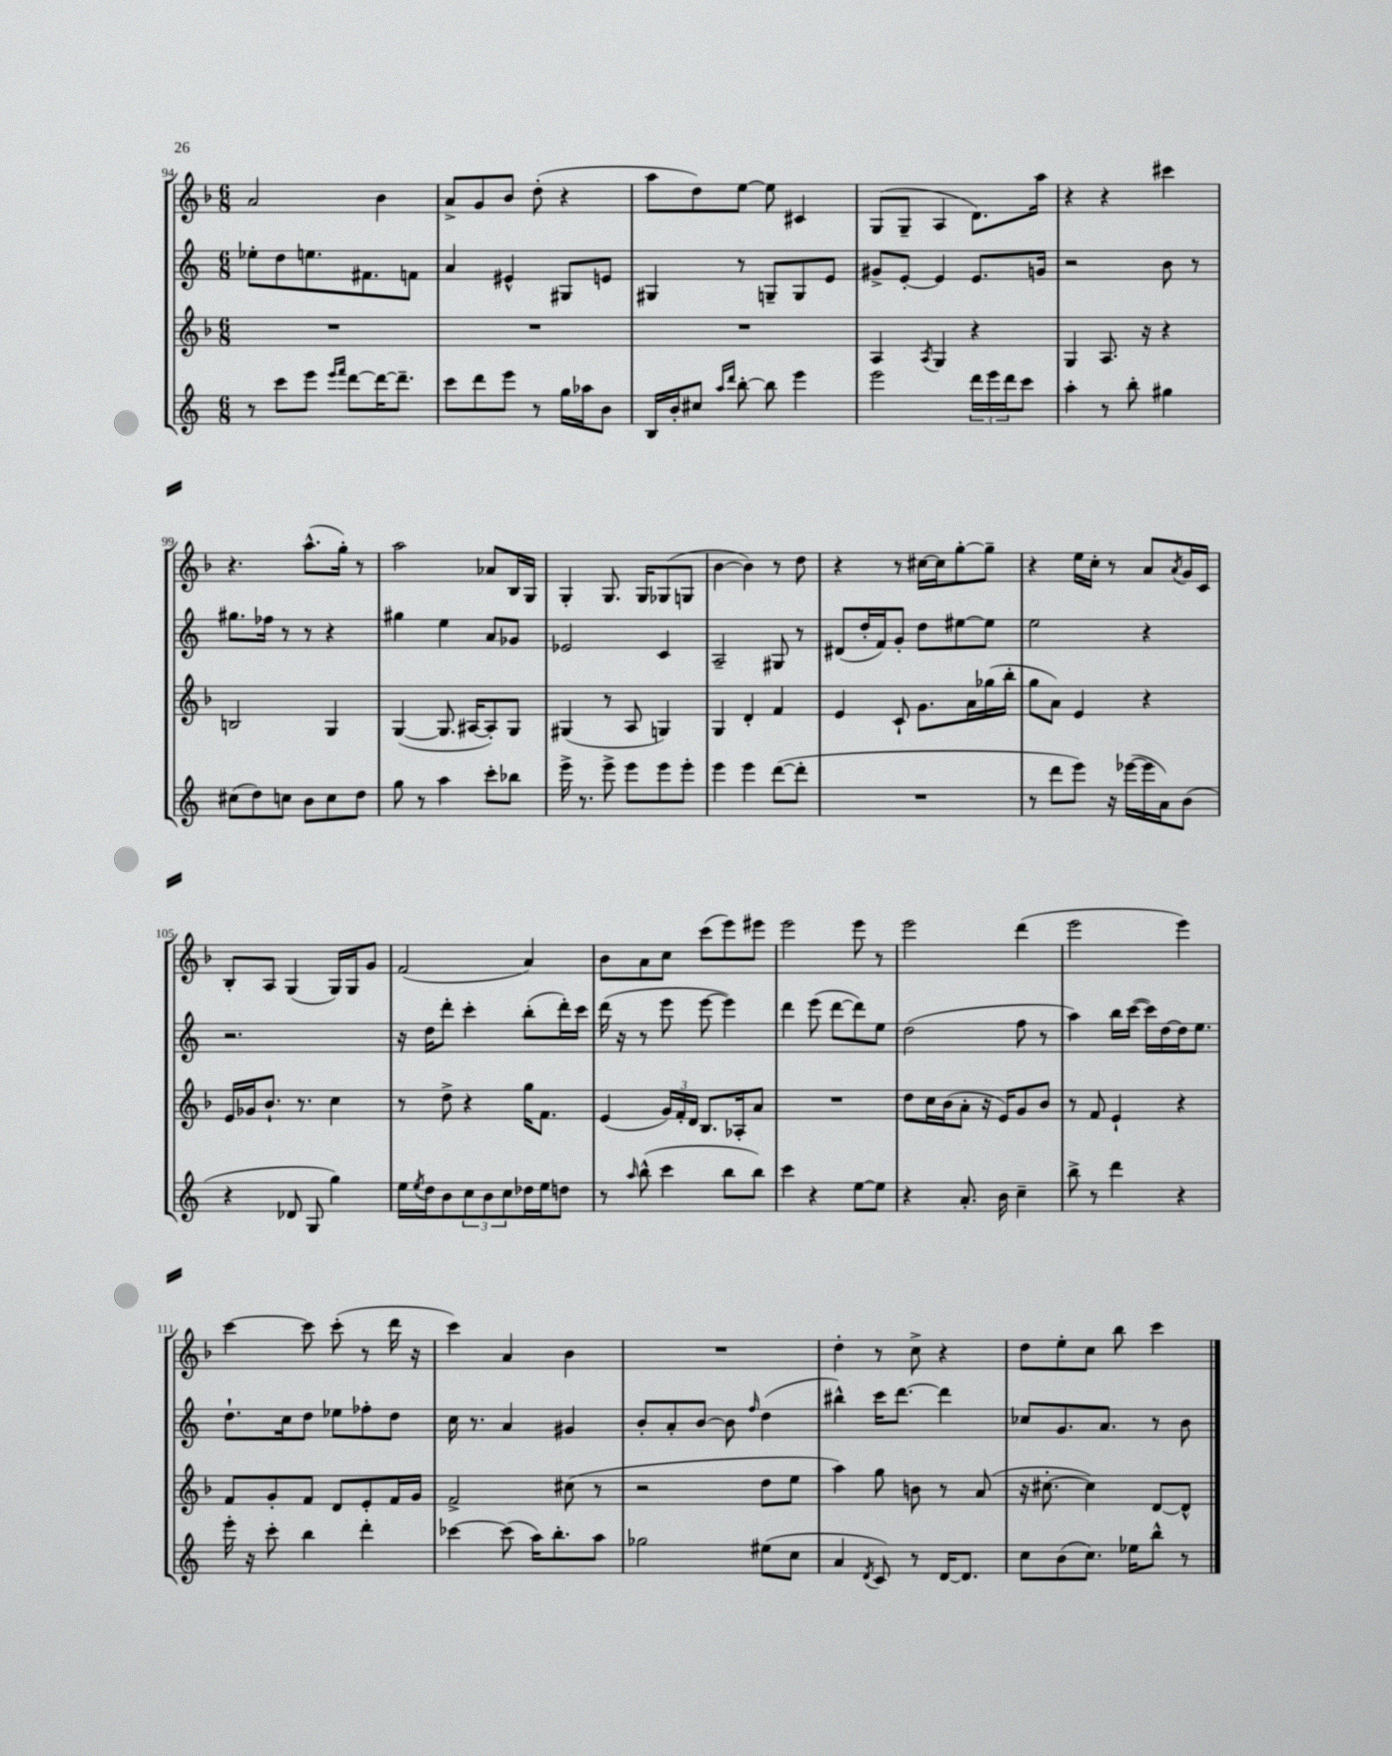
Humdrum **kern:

**kern	**kern	**kern	**kern
*staff4	*staff3	*staff2	*staff1
*clefG2	*clefG2	*clefG2	*clefG2
*k[]	*k[b-]	*k[]	*k[b-]
*M6/8	*M6/8	*M6/8	*M6/8
8r	2.r	8ee-'	2a
8ccc	.	8dd	.
8eee	.	8.ee	.
16qqeee	.	.	.
16qqfff	.	.	.
[8ddd	.	.	.
.	.	8.f#	.
16ddd_	.	.	4b-
8.ddd~]	.	.	.
.	.	8f	.
=	=	=	=
8ccc	2.r	4a	8a^
8ddd	.	.	8g
8eee	.	4e#^^	8b-
8r	.	.	(8dd'
16gg	.	8G#	4r
16aa-	.	.	.
8b	.	8e	.
=	=	=	=
16B	2.r	4G#	8aa
16b'	.	.	.
8cc#	.	.	8dd)
16qqaa	.	.	.
16qqddd	.	.	.
[8bb'	.	8r	[8ee
8bb]	.	8G~	8ee]
4eee	.	8G	4c#
.	.	8e	.
=	=	=	=
2eee	4A	8g#^	(8G
.	.	[8e'	8G~
.	8qA	.	.
.	4G	4e]	4A
24ddd	4r	8.e	8.d)
24eee	.	.	.
24ddd	.	.	.
8ccc	.	.	.
.	.	16g	16aa
=	=	=	=
4aa'	4G	2r	4r
8r	8.A	.	4r
8bb'	.	.	.
.	16r	.	.
4gg#	4r	8b	4ccc#
.	.	8r	.
=	=	=	=
(8cc#	2B	8.gg#	4.r
8dd)	.	.	.
.	.	16ff-	.
8cc	.	8r	.
8b	.	8r	(8.aa^^
8cc	4G	4r	.
.	.	.	16gg')
8dd	.	.	8r
=	=	=	=
8gg	([4G	4gg#	2aa
8r	.	.	.
4aa	8.G]	4ee	.
.	[16A#	.	.
8ccc'	8A#'])	8a	8a-
8bb-	8G	8g-	16B-
.	.	.	16G
=	=	=	=
16eee^	(4G#	2e-	4G'
8.r	.	.	.
8eee^	8r	.	8.G
8eee	8A	.	.
.	.	.	16G
8eee	4G)	4c	(8G-
8eee'	.	.	8G
=	=	=	=
4eee	4G	2A~	[4b-
4eee	4d'	.	4b-])
([8ddd	4f	8G#	8r
8ddd']	.	8r	8dd
=	=	=	=
2.r	4e	(8d#	4r
.	.	16dd'	.
.	.	16f)	.
.	8c`	8g'	8r
.	8.g	8dd	[16cc#
.	.	.	16cc#]
.	.	[8ee#	[8gg'
.	16a	.	.
.	(16gg-	8ee#]	8gg~]
.	16bb-'	.	.
=	=	=	=
8r	8gg	2ee	4r
8ddd	8a)	.	.
8eee)	4e	.	16ee
.	.	.	16cc'
16r	.	.	8r
([16eee-	.	.	.
16eee-]	4r	4r	8a
16a)	.	.	.
.	.	.	8qa
(8b	.	.	16g
.	.	.	16c
=	=	=	=
4r	16e	2.r	8B-'
.	16g-	.	.
.	8.b-`	.	8A
8d-	.	.	(4G
.	8.r	.	.
8G	.	.	.
4gg)	4cc	.	16G)
.	.	.	16G
.	.	.	8g
=	=	=	=
16ee	8r	16r	(2f
8qee	.	.	.
16dd	.	16dd	.
8b	8dd^	8ddd'	.
12cc	4r	4ccc'	.
12b	.	.	.
12cc	.	.	.
16dd-	16gg	(8bb'	4a)
16ee	8.f	.	.
8dd	.	16ddd')	.
.	.	16ccc	.
=	=	=	=
8r	(4e	(16ddd	8b-
.	.	16r	.
16qqaa	.	.	.
(8bb^^	.	8r	8a
4ccc	24g)	8eee	8cc
.	24f'	.	.
.	24d	.	.
.	8.B-	[8eee	(8ccc
8bb	.	4eee])	8eee)
.	16A-'	.	.
8bb)	8a	.	8eee#
=	=	=	=
4ccc	2.r	4ddd	2eee
4r	.	(8eee	.
.	.	[8ddd	.
[8ee	.	8ddd])	8eee
8ee]	.	8ee	8r
=	=	=	=
4r	8dd	(2dd	2eee
.	16cc	.	.
.	(16b-	.	.
8.a'	8a'	.	.
.	16r	.	.
16b	16e)	.	.
4cc~	8g	8ff	(4ddd
.	8b-	8r	.
=	=	=	=
8bb^	8r	4aa)	2eee
8r	8f	.	.
4ddd	4e`	16bb	.
.	.	([16ccc	.
.	.	16ccc])	.
.	.	[16dd	.
4r	4r	16dd]	4eee)
.	.	8.ee	.
=	=	=	=
16eee'	8f	8.dd`	[4ccc
16r	.	.	.
8ccc'	8g'	.	.
.	.	16cc	.
4bb	8f	8dd	8ccc]
.	8d	8ee-	(8ccc'
4ddd'	8e'	8ff-'	8r
.	16f	8dd	16ddd
.	16g	.	16r
=	=	=	=
[4ccc-	2f^	16cc	4ccc)
.	.	8.r	.
(8ccc-]	.	4a	4a
16aa)	.	.	.
8.bb'	.	.	.
.	(8cc#	4g#	4b-
8aa	8r	.	.
=	=	=	=
2gg-	2r	8b'	2.r
.	.	8a'	.
.	.	[8b	.
.	.	8b]	.
.	.	16qqff	.
(8ee#	8dd	(4dd	.
8cc	8ee	.	.
=	=	=	=
4a	4aa)	4bb#^^)	4dd'
8qd	.	.	.
8c)	8gg	16ccc	8r
.	.	[8.ddd	.
8r	8b	.	8cc^
[16d	8r	4ddd]	4r
8.d]	.	.	.
.	(8a	.	.
=	=	=	=
8cc	16r	8cc-	8dd
.	[8.cc#'	.	.
(8b	.	8.g	8ee'
8.cc)	4cc#])	.	8cc
.	.	8.a	.
.	.	.	8bb-
16ee-	.	.	.
8bb^^	[8d	8r	4ccc
8r	8d^^]	8b	.
==	==	==	==
*-	*-	*-	*-
